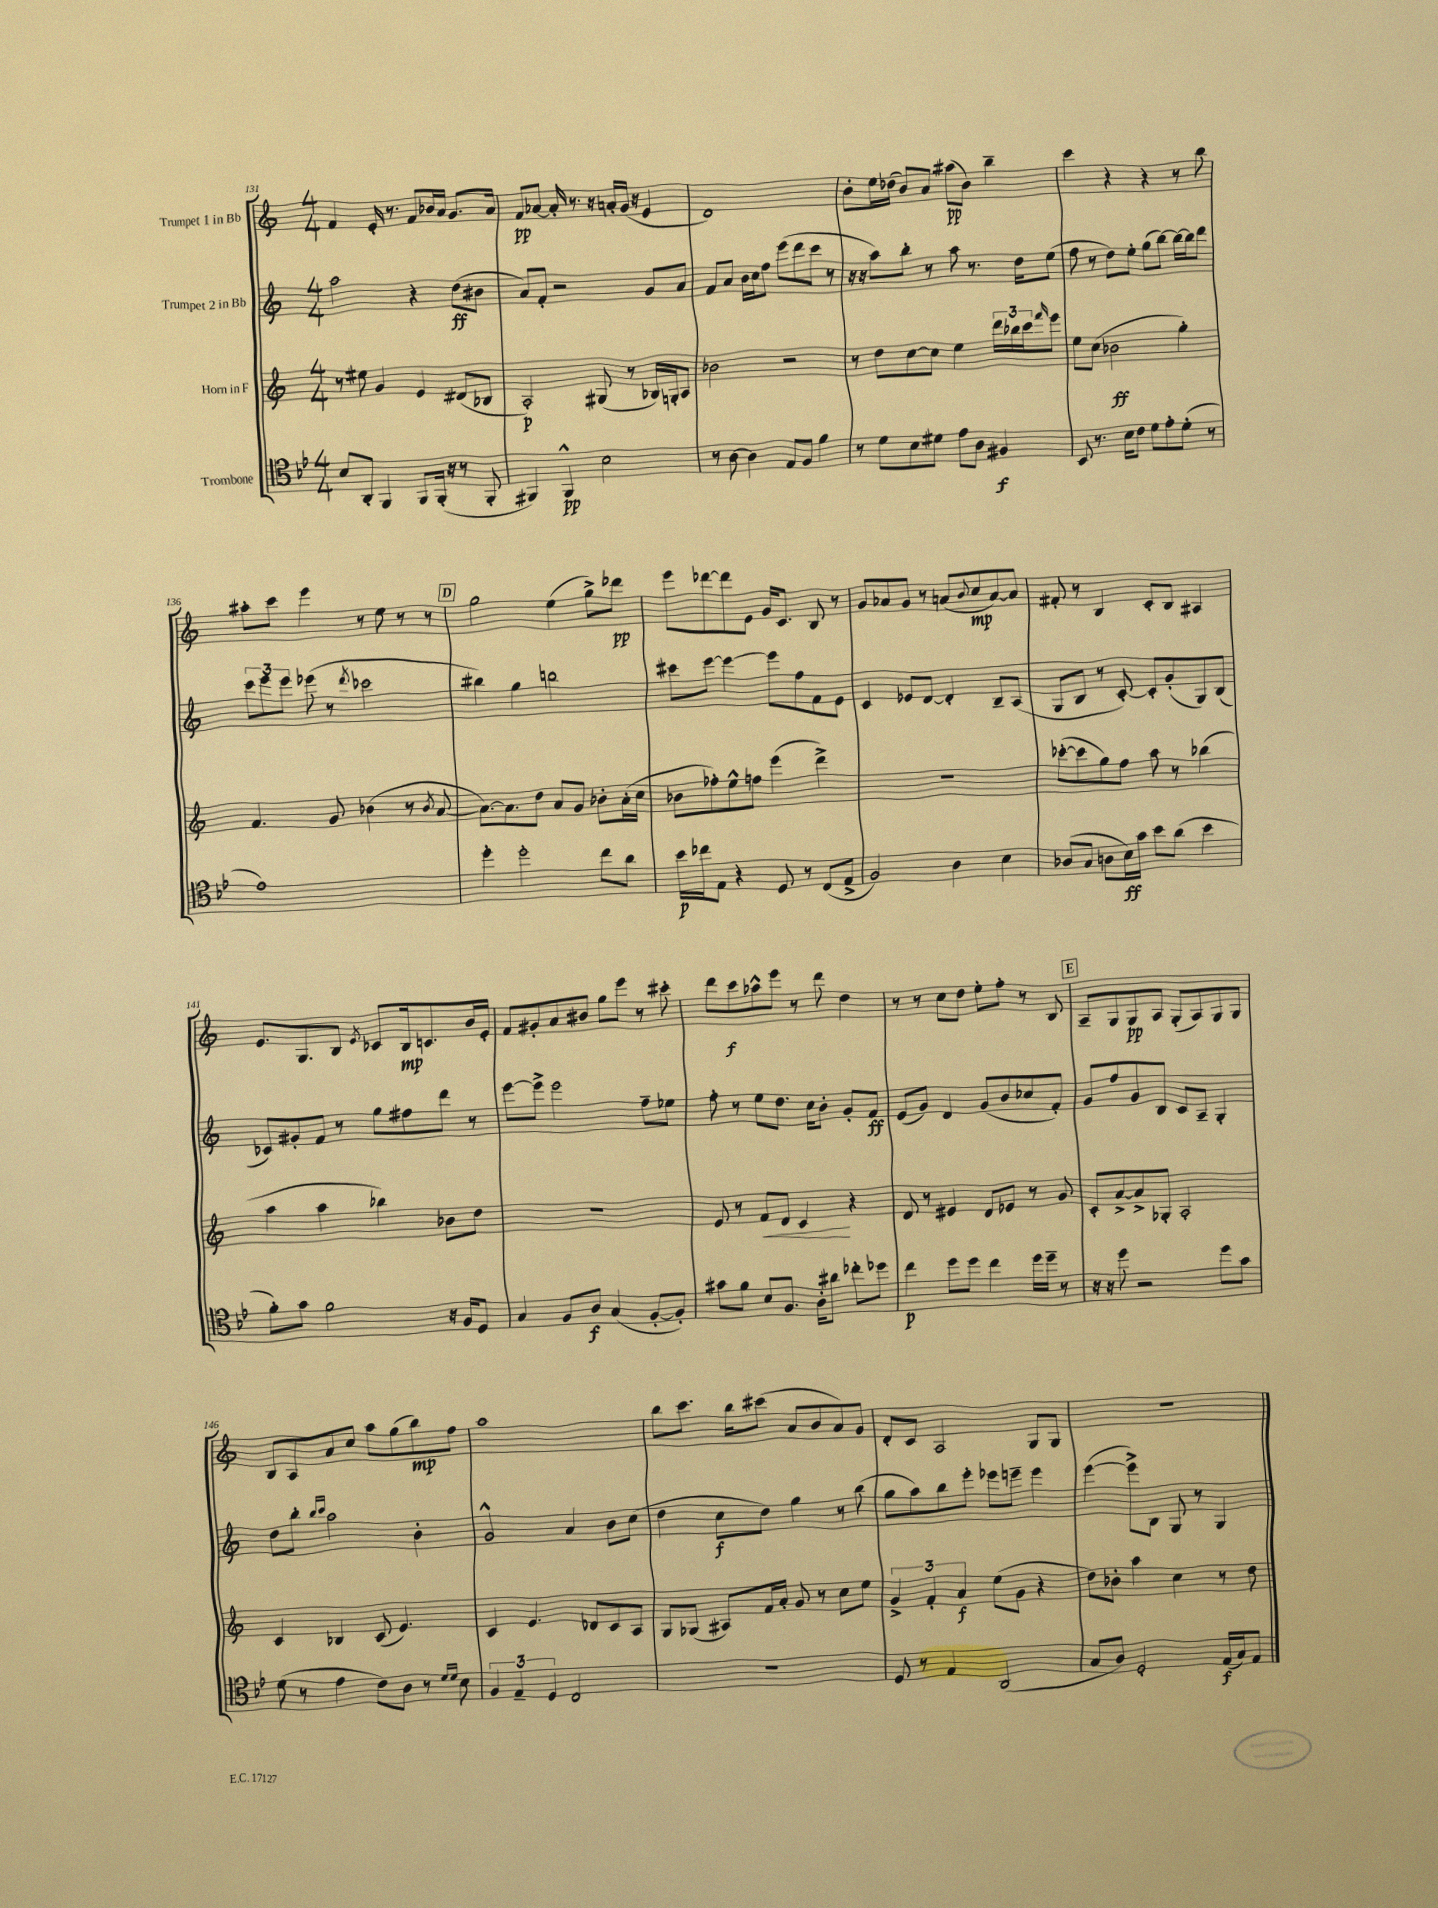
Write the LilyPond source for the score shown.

<<
\new StaffGroup <<
\new Staff = "s0" \with { instrumentName = "Trumpet 1 in Bb" } {
    \clef treble \key c \major \numericTimeSignature \time 4/4
    f'4 e'16-. r8. f'8 bes'16 a'16 g'8. a'16 |
    f'8\pp aes'8~ aes'16-. r8. r16 a'16-. g'16( r16 e'4 |
    d'1) |
    b'8-. e''16 des''16( b'8) a'8 ais''8\pp( b'8) b''4-- |
    c'''4 r4 r4 r8 b''8 |
    ais''8-. c'''8 e'''4 r8 e''8 r8 r8 |
    \mark \markup { \box "D" } g''2 e''4( g''8->) des'''8\pp |
    e'''8 des'''8~ des'''8 e'8 g'16 c'8. b8 r8 |
    g'8 aes'8 g'8 r8 a'8( \appoggiatura { b'8 } c''8\mp a'8~) a'8 |
    fis'8-. r8 b4 c'8-. b8 ais4 |
    e'8. g8. b8 \acciaccatura { e'8 } ces'8 b16\mp c'8. b'16 e'16-. |
    f'8 gis'8-. a'8 bis'8 g''8 e'''8 r8 cis'''8-. |
    d'''8 c'''8\f aes''8-^ e'''8 r8 d'''8 d''4 |
    r8 r8 c''8 d''8 e''8-. f''8-. r8 b8 |
    \mark \markup { \box "E" } a8-- g8 g8\pp a8 g8-.( a8) g8 g8 |
    b8 a8 a'8 c''8 a''8 g''8( b''8\mp) f''8 |
    a''1 |
    b''8 c'''8. b''16 cis'''8( a'8 b'8 a'8) g'8 |
    d'8-. c'8 a2 g8 g8 |
    R1 \bar "|." |
}
\new Staff = "s1" \with { instrumentName = "Trumpet 2 in Bb" } {
    \clef treble \key c \major \numericTimeSignature \time 4/4
    a''2 r4 d''8\ff( bis'8 |
    a'8) f'8-. r2 g'8 a'8 |
    f'8 a'8 b'16 c''16 f''8 e'''8( d'''8 c'''8 r8 |
    r16 r16 a''8) b''8-. r8 a''8 r8. d''16 e''8( |
    f''8 r8 d''8) e''8-. g''8( b''8~) b''16~ b''16 d'''8 |
    \tuplet 3/2 { c'''8 e'''8 e'''8 } ees'''8( r8 \acciaccatura { d'''8 } ces'''2 |
    \mark \markup { \box "D" } bis''4) g''4 b''2 |
    cis'''8 e'''8~ e'''4~ e'''8 f''8 f'8 e'8 |
    c'4 ees'8 d'8~ d'4-. b8-- a8( |
    g8 b8 r8 c'8~-.) c'8-. g'8-.( g8) b8( |
    ces'8) gis'8-. f'8 r8 g''8 fis''8 d'''8 r8 |
    e'''8~ e'''8-> e'''2 f''8-- ees''8 |
    f''8-. r8 e''8 d''8. c''16 b'8-. g'8-. f'8\ff |
    e'8( g'8) d'4 g'8( b'8 ces''8 f'8-.) |
    \mark \markup { \box "E" } g'8 f''8 g'8 b8 c'8 a8-- g4-. |
    d''8 b''8-. \grace { b''16 c'''16 } a''2 b'4-. |
    g'2-^ a'4 b'8 c''8( |
    d''4 c''8\f d''8) g''4 r8 b''8( |
    g''8 a''8) b''8 e'''8-. ees'''8 e'''8-- e'''4 |
    e'''4~( e'''8->) b8 g8 r8 g4 \bar "|." |
}
\new Staff = "s2" \with { instrumentName = "Horn in F" } {
    \clef treble \key c \major \numericTimeSignature \time 4/4
    r8 eis''8 g'4 e'4 dis'8( bes8 |
    a2-.\p) gis8( r8 bes16) g16-. a8 |
    bes'2 r2 |
    r8 d''8 c''8~ c''8 e''4 \tuplet 3/2 { d'''16 bes''16 c'''16 } \grace { f'''16 } e'''8 |
    e''8 c''8( bes'2\ff g''4-.) |
    f'4. g'8 bes'4( r8 \acciaccatura { bes'8 } a'8~ |
    \mark \markup { \box "D" } a'8.~) a'8. d''8 a'8 g'8 bes'8-. a'16-.( c''16 |
    bes'8 fes''8-.) e''8-^ f''8 e'''4( d'''4->) |
    R1 |
    ces'''8~-.( ces'''8 g''8) f''8 a''8 r8 bes''4( |
    a''4 a''4 bes''4) bes'8 d''8 |
    R1 |
    e'8 r8 f'8\< d'8 c'4\! r4 |
    d'8 r8 eis'4 d'8 ees'8 r8 g'8 |
    \mark \markup { \box "E" } c'8-. a'8~-> a'8-> ges8-. a2-. |
    c'4 bes4 c'8( e'4.) |
    c'4 e'4. des'8 c'8 a8 |
    g8 ges8( ais8) f'16 a'16-. g'8 r8 c''8 e''8 |
    \tuplet 3/2 { g'4-> f'4-. a'4\f } e''8( g'8 r4 |
    d''8) bes'8-. a''4 c''4 r8 d''8 \bar "|." |
}
\new Staff = "s3" \with { instrumentName = "Trombone" } {
    \clef tenor \key bes \major \numericTimeSignature \time 4/4
    bes8 a,8-. f,4 f,8 f,16-.( r16 r8 f,8-. |
    fis,4) fis,4-^\pp bes2 |
    r8 a8~ a4 ees8 f8 f'4 |
    r8 d'8 bes8 dis'8 ees'8 a8 fis4\f |
    bes,8 r8. bes16 c'8 d'8 ees'8-. d'8-.( r8 |
    ees'1) |
    \mark \markup { \box "D" } d''4-. d''2-. c''8 a'8 |
    bes'16\p ces''16 ees8 r4 d8 r8 c8( ees8-> |
    f2) a4 bes4 |
    aes8( g8 a8 bes16\ff) g'16 bes'8 a'8( bes'4 |
    f'8-.) g'8 f'2 r16 f16 d8 |
    g4 f8 a8\f g4( f8~-. f8-.) |
    gis'8 f'8 bes8 f8. a16-. ais'8 ces''8-. des''8 |
    c''4\p d''8 d''8 c''4 d''16 d''16-- r8 |
    \mark \markup { \box "E" } r16 r16 d''8 r2 d''8 g'8 |
    d'8( r8 ees'4 c'8) a8 r8 \grace { d'16 d'16 } bes8 |
    \tuplet 3/2 { f4 ees4-- d4 } c2 |
    r1 |
    d8 r8 ees4 a,2( |
    g8 a8) d2-. ees16\f( g16) ees8 \bar "|." |
}
>>
>>
\layout { \context { \Score currentBarNumber = #131 } }
